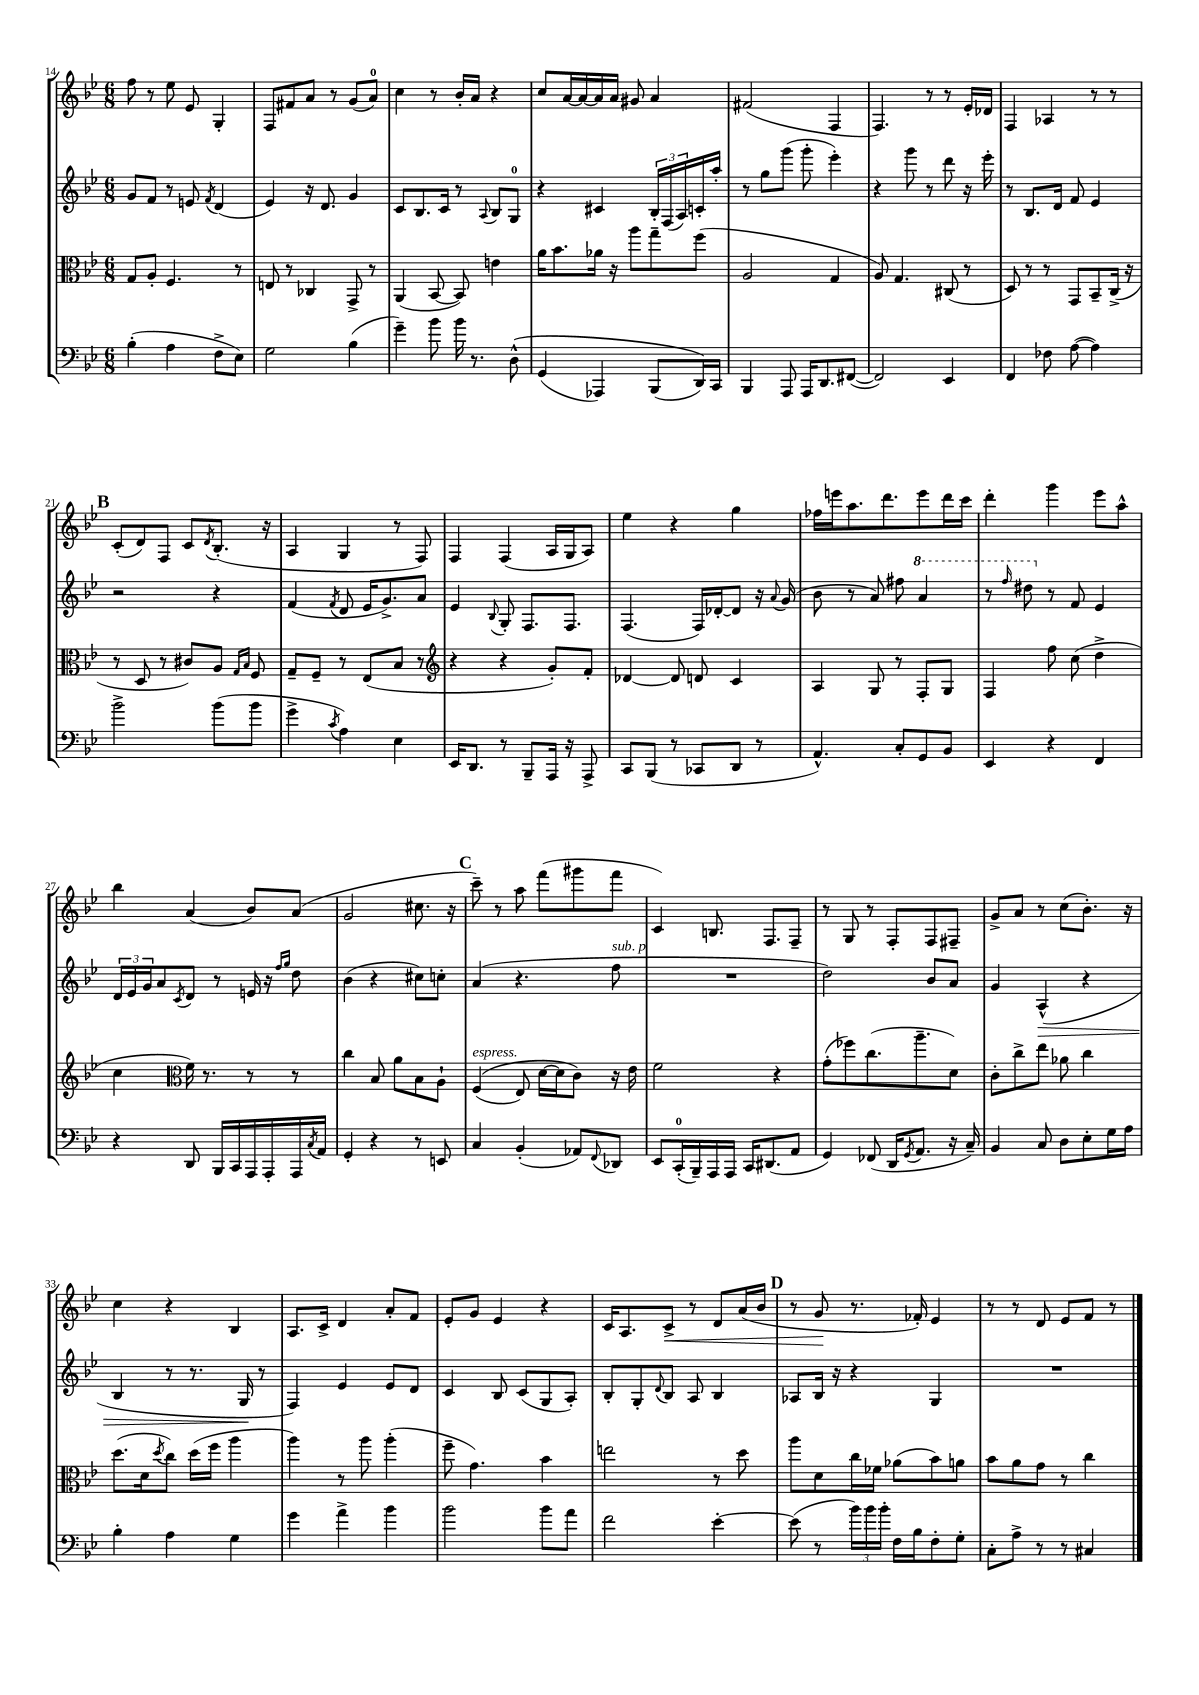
<<
\new StaffGroup <<
\new Staff = "s0" {
    \clef treble \key bes \major \numericTimeSignature \time 6/8
    f''8 r8 ees''8 ees'8 g4-. |
    f8 fis'8 a'8 r8 g'8( a'8-0) |
    c''4 r8 bes'16-. a'16 r4 |
    c''8 a'16~ a'16~ a'16 a'16 gis'8 a'4 |
    fis'2( f4 |
    f4.) r8 r8 ees'16-. des'16 |
    f4 aes4 r8 r8 |
    \mark \markup { \bold "B" } c'8-.( d'8) f8 c'8 \acciaccatura { d'8 } bes8.-.( r16 |
    a4 g4 r8 f8) |
    f4 f4( a16 g16 a8) |
    ees''4 r4 g''4 |
    fes''16 e'''16 a''8. d'''8. e'''8 d'''16 c'''16 |
    d'''4-. g'''4 ees'''8 a''8-^ |
    bes''4 a'4( bes'8) a'8( |
    g'2 cis''8. r16 |
    \mark \markup { \bold "C" } c'''8--) r8 a''8 f'''8( gis'''8 f'''8 |
    c'4) b8. f8. f8-- |
    r8 g8 r8 f8-. f8 fis8-- |
    g'8-> a'8 r8 c''8( bes'8.-.) r16 |
    c''4 r4 bes4 |
    a8. c'16-> d'4 a'8-. f'8 |
    ees'8-. g'8 ees'4 r4 |
    c'16 a8. c'8->\< r8 d'8 a'16( bes'16 |
    \mark \markup { \bold "D" } r8 g'8\! r8. fes'16-.) ees'4 |
    r8 r8 d'8 ees'8 f'8 r8 \bar "|." |
}
\new Staff = "s1" {
    \clef treble \key bes \major \numericTimeSignature \time 6/8
    g'8 f'8 r8 e'8 \acciaccatura { f'8 } d'4( |
    ees'4) r16 d'8. g'4 |
    c'8 bes8. c'16 r8 \appoggiatura { a8 } bes8 g8-0 |
    r4 cis'4 \tuplet 3/2 { bes16-. f16( a16) } c'16-. a''16-. |
    r8 g''8 g'''8( g'''8-. ees'''4-.) |
    r4 g'''8 r8 d'''8 r16 ees'''16-. |
    r8 bes8. d'16 f'8 ees'4 |
    \mark \markup { \bold "B" } r2 r4 |
    f'4( \acciaccatura { f'8 } d'8 ees'16 g'8.->) a'8 |
    ees'4 \appoggiatura { bes8 } g8-. f8. f8. |
    f4.( f16) des'16~-. des'8 r16 \appoggiatura { a'8 } g'16( |
    bes'8 r8 a'8) fis''8 \ottava #1 a''4 |
    r8 \grace { f'''16 } dis'''8 \ottava #0 r8 f'8 ees'4 |
    \tuplet 3/2 { d'16 ees'16 g'16 } a'8 \acciaccatura { c'8 } d'8 r8 e'16 r16 \grace { f''16 g''16 } d''8 |
    bes'4( r4 cis''8) c''8-. |
    \mark \markup { \bold "C" } a'4( r4. f''8^\markup { \italic "sub. p" } |
    R2. |
    d''2) bes'8 a'8 |
    g'4 a4-^\>( r4 |
    bes4 r8 r8. g16\! r8 |
    f4) ees'4 ees'8 d'8 |
    c'4 bes8 c'8( g8 a8-.) |
    bes8-. g8-. \appoggiatura { d'8 } bes8 a8 bes4 |
    \mark \markup { \bold "D" } aes8 bes16 r16 r4 g4 |
    R2. \bar "|." |
}
\new Staff = "s2" {
    \clef alto \key bes \major \numericTimeSignature \time 6/8
    g8 a8-. f4. r8 |
    e8 r8 ces4 g,8-> r8 |
    a,4( bes,8~ bes,8) e'4 |
    a'16 bes'8. aes'16 r16 a''8 g''8-- f''8( |
    a2 g4 |
    a8) g4. cis8( r8 |
    d8) r8 r8 g,8 bes,8-- c16->( r16 |
    \mark \markup { \bold "B" } r8 d8 r8 cis'8) a8 \grace { g16 bes16 } f8 |
    g8-- f8-- r8 ees8( bes8 r8 |
    \clef treble r4 r4 g'8-.) f'8-. |
    des'4~ des'8 d'8 c'4 |
    a4 g8 r8 f8-. g8 |
    f4 f''8 c''8( d''4-> |
    c''4 \clef alto f'16) r8. r8 r8 |
    c''4 bes8 a'8 bes8 a8-! |
    \mark \markup { \bold "C" } f4^\markup { \italic "espress." }(\( ees8) d'16~ d'16 c'8\) r16 ees'16 |
    f'2 r4 |
    g'8-.( fes''8) c''8.( a''8.-- d'8) |
    c'8-. c''8-> ees''8 aes'8 c''4 |
    d''8.( d'16 \acciaccatura { d''8 } c''8) d''16( f''16 a''4 |
    a''4) r8 a''8 a''4-.( |
    f''8-- g'4.) bes'4 |
    e''2 r8 d''8 |
    \mark \markup { \bold "D" } a''8 d'8 c''16 fes'16 aes'8( bes'8) a'8 |
    bes'8 a'8 g'8 r8 c''4 \bar "|." |
}
\new Staff = "s3" {
    \clef bass \key bes \major \numericTimeSignature \time 6/8
    bes4-.( a4 f8-> ees8) |
    g2 bes4( |
    g'4--) bes'8 bes'16 r8. d8-^\( |
    g,4( aes,,4) bes,,8( d,16)\) c,16 |
    bes,,4 a,,8 a,,16 d,8. fis,8~( |
    fis,2) ees,4 |
    f,4 fes8 a8~( a4) |
    \mark \markup { \bold "B" } bes'2-> bes'8( bes'8 |
    g'4-> \acciaccatura { c'8 } a4) ees4 |
    ees,16 d,8. r8 bes,,8-- a,,16 r16 a,,8-> |
    c,8 bes,,8( r8 ces,8 d,8 r8 |
    a,4.-^) c8-. g,8 bes,8 |
    ees,4 r4 f,4 |
    r4 d,8 bes,,16 c,16 a,,16 a,,16-. a,,16 \acciaccatura { c8 } a,16 |
    g,4-. r4 r8 e,8 |
    \mark \markup { \bold "C" } c4 bes,4-.( aes,8) \appoggiatura { f,8 } des,8 |
    ees,8 c,16-0-.( bes,,16--) a,,16 a,,16 c,16 dis,8.( a,8 |
    g,4) fes,8( d,16 \acciaccatura { g,8 } a,8. r16 c16--) |
    bes,4 c8 d8 ees8-. g16 a16 |
    bes4-. a4 g4 |
    g'4 a'4-> bes'4 |
    bes'2 bes'8 a'8 |
    f'2 ees'4~-. |
    \mark \markup { \bold "D" } ees'8( r8 \tuplet 3/2 { bes'16) bes'16 bes'16-. } f16 bes16 f8-. g8-. |
    c8-. a8-> r8 r8 cis4 \bar "|." |
}
>>
>>
\layout { \context { \Score currentBarNumber = #14 } }
